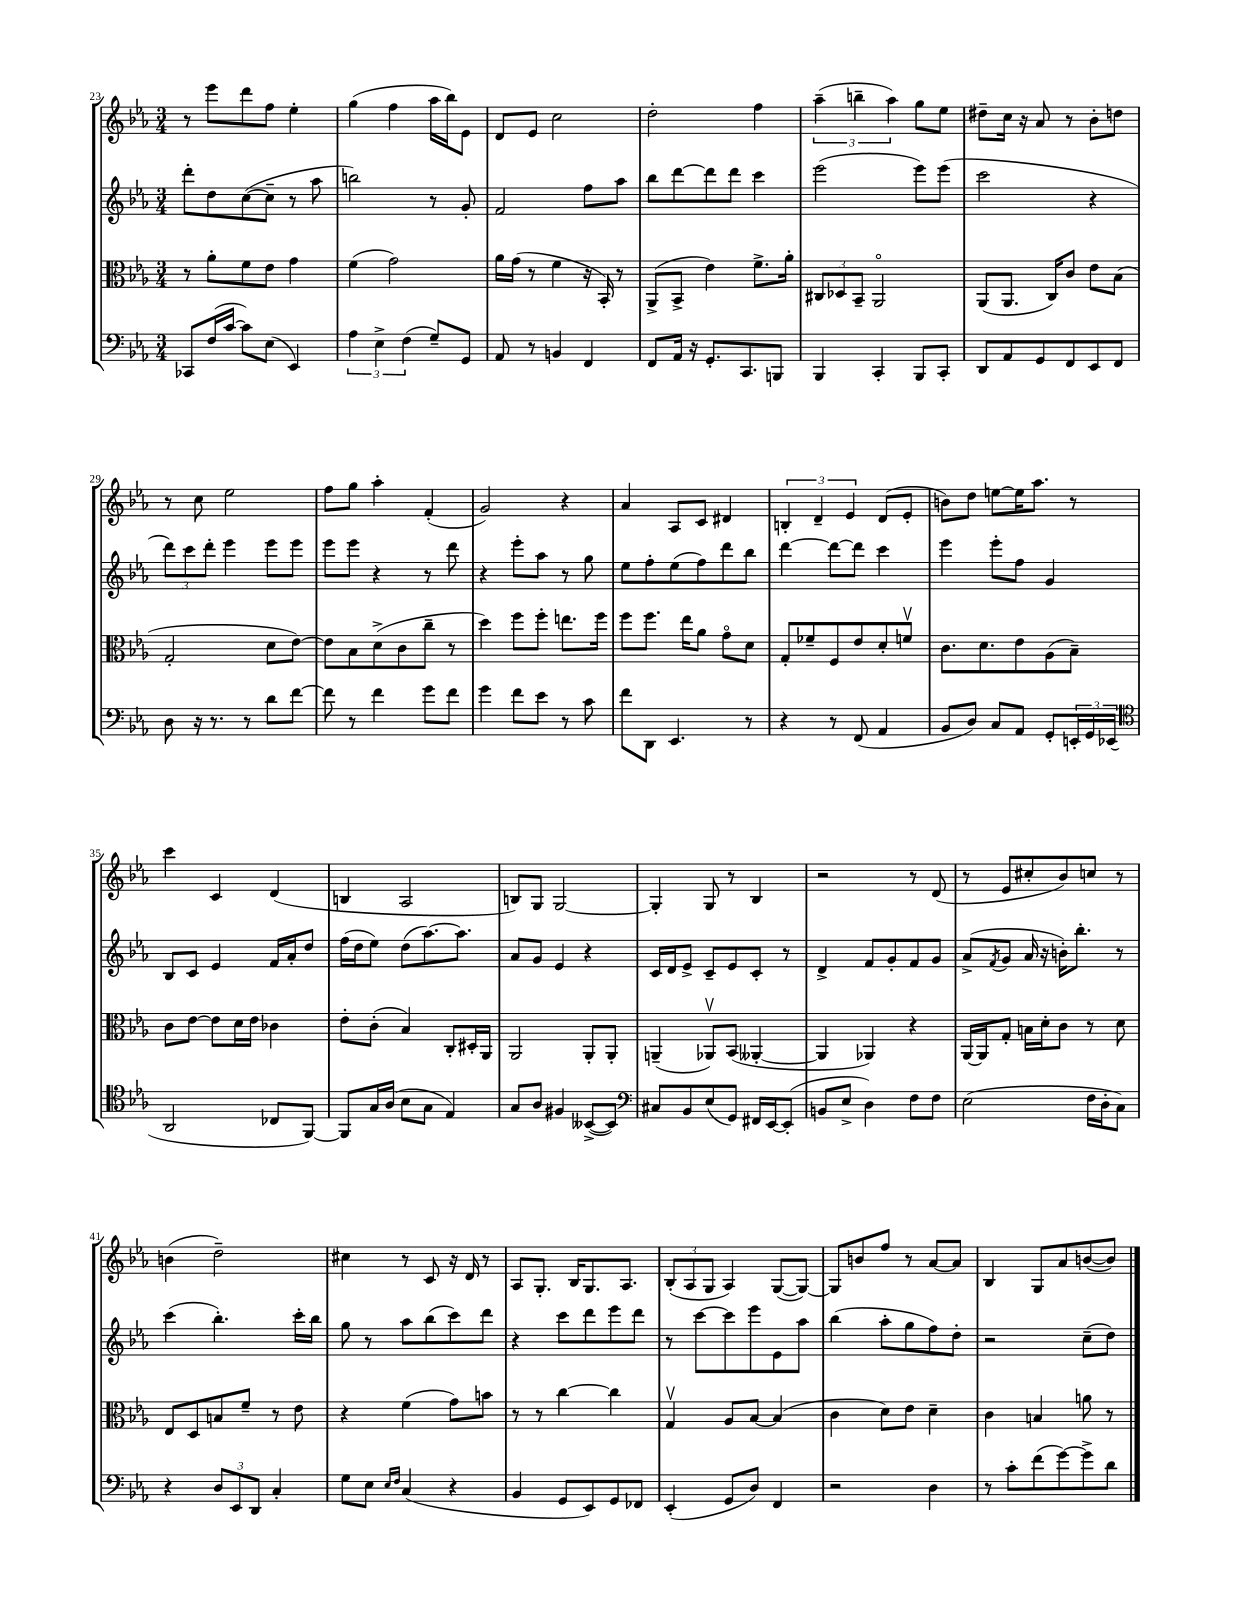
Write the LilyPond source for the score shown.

<<
\new StaffGroup <<
\new Staff = "s0" {
    \clef treble \key ees \major \numericTimeSignature \time 3/4
    r8 ees'''8 d'''8 f''8 ees''4-. |
    g''4( f''4 aes''16 bes''16) ees'8 |
    d'8 ees'8 c''2 |
    d''2-. f''4 |
    \tuplet 3/2 { aes''4--( b''4-- aes''4) } g''8 ees''8 |
    dis''8-- c''16 r16 aes'8 r8 bes'8-. d''8 |
    r8 c''8 ees''2 |
    f''8 g''8 aes''4-. f'4-.( |
    g'2) r4 |
    aes'4 aes8 c'8 dis'4 |
    \tuplet 3/2 { b4-. d'4-- ees'4 } d'8( ees'8-. |
    b'8) d''8 e''8~ e''16 aes''8. r8 |
    c'''4 c'4 d'4( |
    b4 aes2 |
    b8) g8 g2~ |
    g4-. g8 r8 bes4 |
    r2 r8 d'8( |
    r8 ees'8 cis''8-. bes'8) c''8 r8 |
    b'4( d''2--) |
    cis''4 r8 c'8 r16 d'16 r8 |
    aes8 g8.-. bes16 g8. aes8. |
    \tuplet 3/2 { bes8-.( aes8 g8 } aes4) g8~( g8~) |
    g8 b'8 f''8 r8 aes'8~ aes'8 |
    bes4 g8 aes'8 b'8~( b'8) \bar "|." |
}
\new Staff = "s1" {
    \clef treble \key ees \major \numericTimeSignature \time 3/4
    d'''8-. d''8 c''8~( c''8-- r8 aes''8 |
    b''2) r8 g'8-. |
    f'2 f''8 aes''8 |
    bes''8 d'''8~ d'''8 d'''8 c'''4 |
    ees'''2( ees'''8) ees'''8( |
    c'''2 r4 |
    \tuplet 3/2 { d'''8) c'''8 d'''8-. } ees'''4 ees'''8 ees'''8 |
    ees'''8 ees'''8 r4 r8 d'''8 |
    r4 ees'''8-. aes''8 r8 g''8 |
    ees''8 f''8-. ees''8( f''8) d'''8 bes''8 |
    d'''4~ d'''8~ d'''8 c'''4 |
    ees'''4 ees'''8-. f''8 g'4 |
    bes8 c'8 ees'4 f'16 aes'16-. d''8 |
    f''16( d''16 ees''8) d''8( aes''8.~) aes''8. |
    aes'8 g'8 ees'4 r4 |
    c'16 d'16 ees'8-> c'8-- ees'8 c'8-. r8 |
    d'4-> f'8 g'8-. f'8 g'8 |
    aes'8->( \acciaccatura { f'8 } g'8 aes'16 r16 b'16-.) bes''8.-. r8 |
    c'''4( bes''4.-.) c'''16-. bes''16 |
    g''8 r8 aes''8 bes''8( c'''8) d'''8 |
    r4 c'''8 d'''8 ees'''8 d'''8 |
    r8 c'''8~ c'''8 ees'''8 ees'8 aes''8 |
    bes''4( aes''8-. g''8 f''8) d''8-. |
    r2 c''8--( d''8) \bar "|." |
}
\new Staff = "s2" {
    \clef alto \key ees \major \numericTimeSignature \time 3/4
    r8 aes'8-. f'8 ees'8 g'4 |
    f'4( g'2) |
    aes'16 g'16( r8 f'4 r16 bes,16-.) r8 |
    aes,8->( bes,8-> ees'4) f'8.-> aes'16-. |
    \tuplet 3/2 { cis8 des8 bes,8-- } aes,2\flageolet |
    aes,8( aes,8. c16) c'8 ees'8 bes8( |
    g2-. d'8 ees'8~) |
    ees'8 bes8 d'8->( c'8 c''8-- r8 |
    d''4) f''8 f''8-. e''8. f''16 |
    f''8 f''8. ees''16 aes'8 g'8\flageolet d'8 |
    g8-. fes'8-- f8 ees'8 d'8-. f'8\upbow |
    c'8. d'8. ees'8 aes8( bes8--) |
    c'8 ees'8~ ees'8 d'16 ees'16 ces'4 |
    ees'8-. c'8-.( bes4) c8-. dis16-. aes,16 |
    aes,2 aes,8-. aes,8-. |
    a,4--( aes,8\upbow) bes,8( aeses,4~-. |
    aeses,4 aes,4) r4 |
    aes,16~ aes,16 g8-. b16 d'16-. c'8 r8 d'8 |
    ees8 d8 b8 f'8-- r8 ees'8 |
    r4 f'4( g'8) b'8 |
    r8 r8 c''4~ c''4 |
    g4\upbow aes8 bes8~ bes4( |
    c'4 d'8) ees'8 d'4-- |
    c'4 b4 a'8 r8 \bar "|." |
}
\new Staff = "s3" {
    \clef bass \key ees \major \numericTimeSignature \time 3/4
    ces,8 f16( c'16~ c'8) ees8( ees,4) |
    \tuplet 3/2 { aes4 ees4-> f4( } g8--) g,8 |
    aes,8 r8 b,4 f,4 |
    f,8 aes,16 r16 g,8.-. c,8. b,,8 |
    bes,,4 c,4-. bes,,8 c,8-. |
    d,8 aes,8 g,8 f,8 ees,8 f,8 |
    d8 r16 r8. r8 d'8 f'8~ |
    f'8 r8 f'4 g'8 f'8 |
    g'4 f'8 ees'8 r8 c'8 |
    f'8 d,8 ees,4. r8 |
    r4 r8 f,8( aes,4 |
    bes,8 d8) c8 aes,8 g,8-. \tuplet 3/2 { e,16-. g,16 ees,16( } |
    \clef tenor aes,2 ces8 f,8~) |
    f,8 g16 aes16( bes8 g8 ees4) |
    g8 aes8 fis4 beses,8~->( beses,8) |
    \clef bass cis8 bes,8 ees8( g,8) fis,16 ees,16~ ees,8-.( |
    b,8 ees8-> d4) f8 f8 |
    ees2( f16 d16-. c8) |
    r4 \tuplet 3/2 { d8 ees,8 d,8 } c4-. |
    g8 ees8 \grace { ees16 f16 } c4( r4 |
    bes,4 g,8 ees,8) g,8 fes,8 |
    ees,4-.( g,8 d8) f,4 |
    r2 d4 |
    r8 c'8-. f'8( g'8~) g'8-> d'8 \bar "|." |
}
>>
>>
\layout { \context { \Score currentBarNumber = #23 } }
